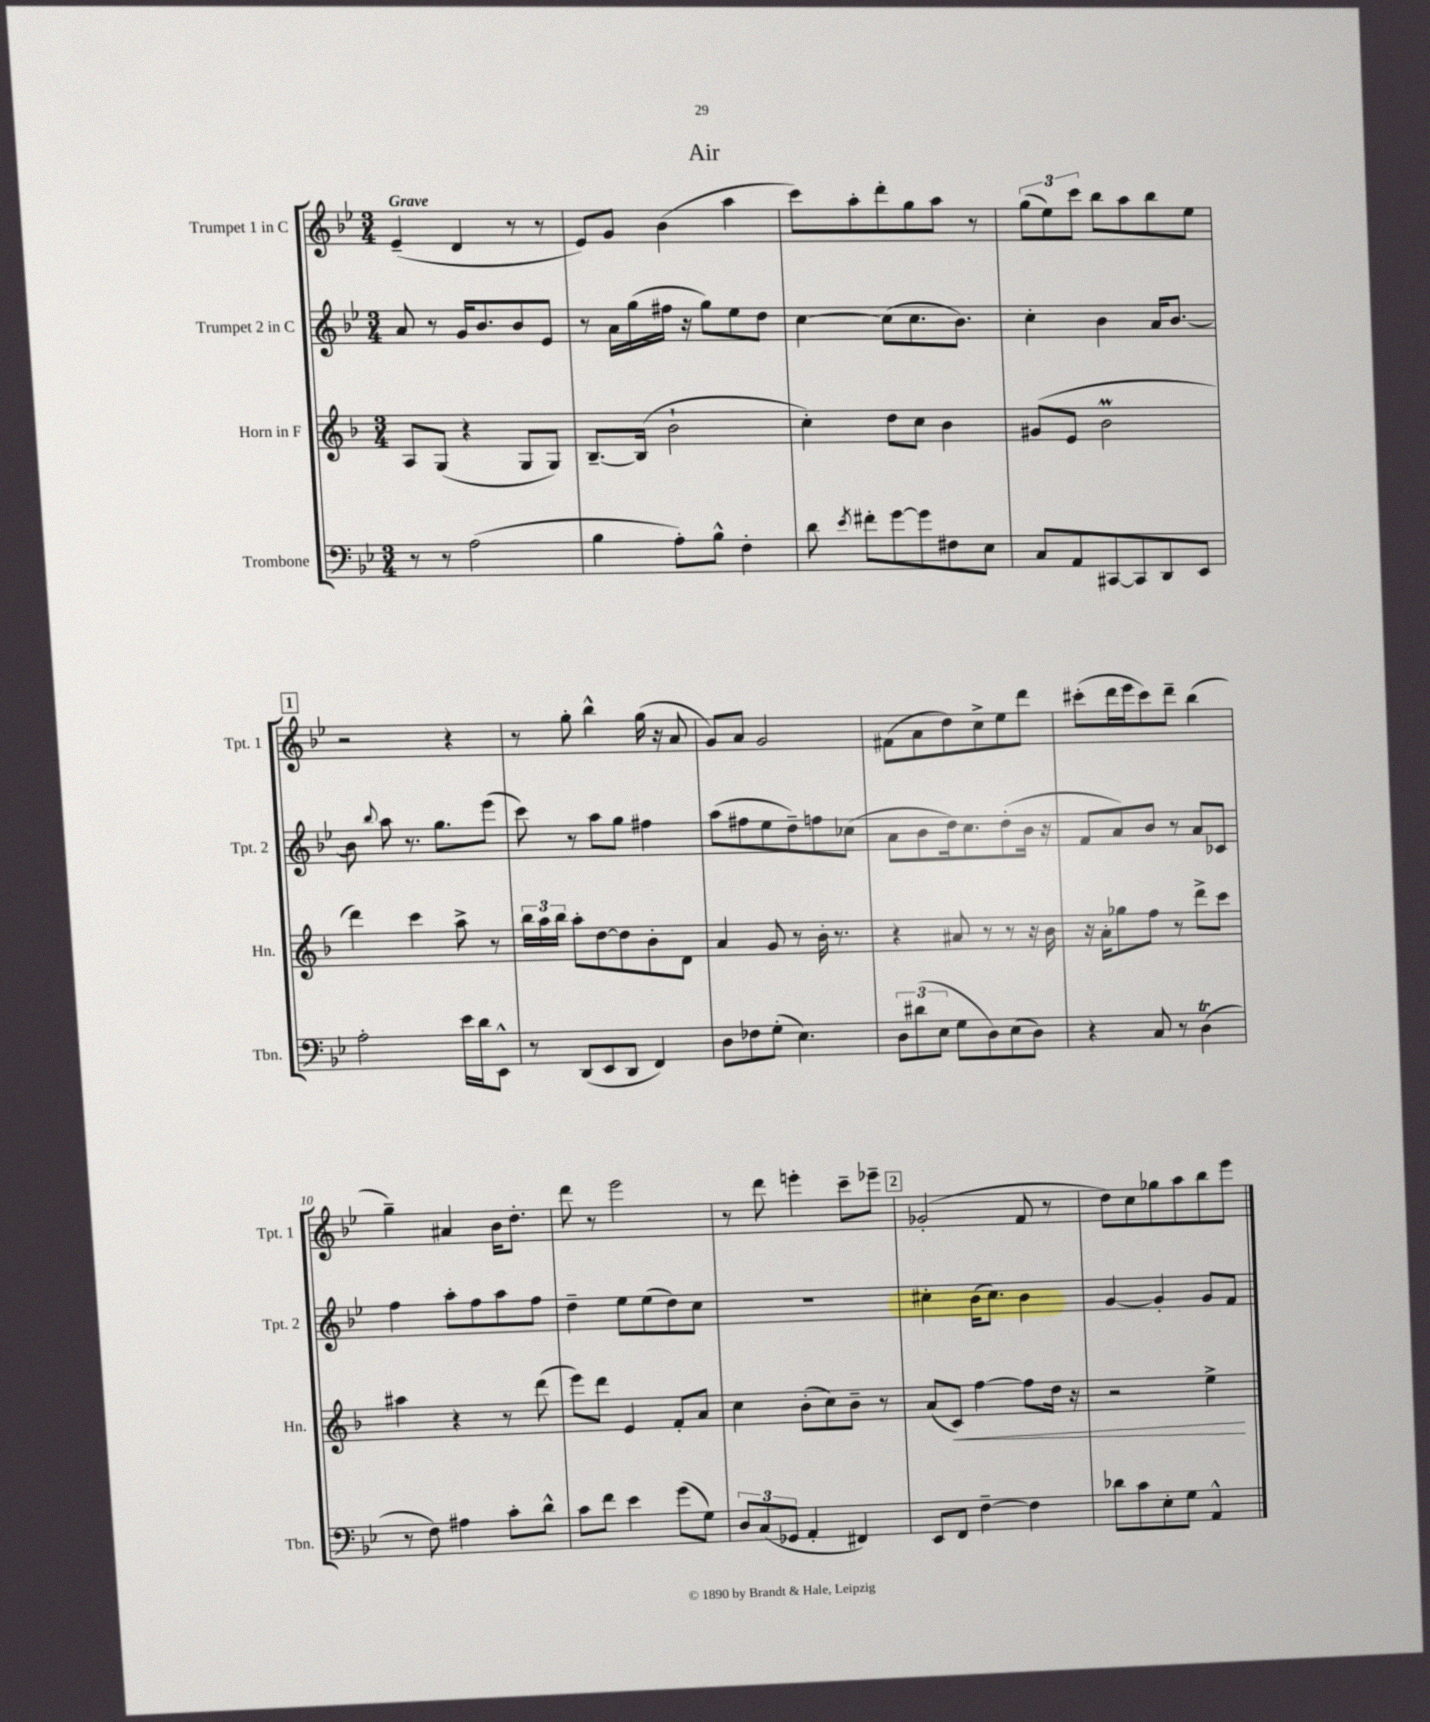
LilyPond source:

\header { title = "Air" }
<<
\new StaffGroup <<
\new Staff = "s0" \with { instrumentName = "Trumpet 1 in C" shortInstrumentName = "Tpt. 1" } {
    \clef treble \key bes \major \numericTimeSignature \time 3/4 \tempo "Grave"
    \autoBeamOff ees'4--( d'4 r8 r8 |
    ees'8[) g'8] bes'4( a''4 |
    c'''8[) a''8-. d'''8-. g''8 a''8] r8 |
    \tuplet 3/2 { g''8[( ees''8) c'''8] } bes''8[ a''8 bes''8 ees''8] |
    \mark \markup { \box "1" } r2 r4 |
    r8 g''8-. bes''4-^ g''16( r16 a'8 |
    g'8[) a'8] g'2 |
    fis'8[( a'8 d''8) c''8-> ees''8 d'''8] |
    cis'''8[-.( d'''16 ees'''16 cis'''8) d'''8]-- bes''4( |
    g''4--) ais'4 bes'16[ d''8.]-. |
    d'''8 r8 ees'''2 |
    r8 d'''8 e'''4-. c'''8[-- ees'''8]-- |
    \mark \markup { \box "2" } ges'2-.( f'8 r8 |
    d''8[) c''8 ges''8 a''8 bes''8 ees'''8] \bar "|." |
}
\new Staff = "s1" \with { instrumentName = "Trumpet 2 in C" shortInstrumentName = "Tpt. 2" } {
    \clef treble \key bes \major \numericTimeSignature \time 3/4
    \autoBeamOff a'8 r8 g'16[ bes'8. bes'8 ees'8] |
    r8 a'16[ g''16( fis''16] r16 g''8[) ees''8 d''8] |
    c''4~ c''8[( c''8. bes'8.]) |
    c''4-. bes'4 a'16[ bes'8.]~ |
    \mark \markup { \box "1" } bes'8 \appoggiatura { bes''8 } a''8 r8. g''8.[ ees'''8]( |
    c'''8) r8 a''8[ g''8] fis''4 |
    a''8[( fis''8 ees''8 d''8--) f''8 ces''8]( |
    a'8[ bes'8 d''16) c''8. d''8-.( bes'16] r16 |
    f'8[ a'8) bes'8] r8 a'8[ ces'8] |
    f''4 a''8[-. f''8 a''8 f''8] |
    d''4-- ees''8[ ees''8( d''8) c''8] |
    R2. |
    \mark \markup { \box "2" } cis''4-. bes'16[( cis''8.]) bes'4 |
    g'4~ g'4-. g'8[ f'8] \bar "|." |
}
\new Staff = "s2" \with { instrumentName = "Horn in F" shortInstrumentName = "Hn." } {
    \clef treble \key f \major \numericTimeSignature \time 3/4
    \autoBeamOff a8[ g8]( r4 g8[ g8]) |
    bes8.[~-- bes16]( bes'2-! |
    c''4-.) d''8[ c''8] bes'4 |
    gis'8[( e'8] bes'2\prall |
    \mark \markup { \box "1" } d'''4) c'''4 a''8-> r8 |
    \tuplet 3/2 { bes''16[ a''16 bes''16] } a''8[-. d''8~ d''8 bes'8-. d'8] |
    a'4 g'8 r8 bes'16-. r8. |
    r4 ais'8 r8 r8 r16 bes'16 |
    r16 a'16[-. ges''8 f''8] r8 d'''8[-> c'''8] |
    ais''4 r4 r8 d'''8( |
    e'''8[) d'''8] e'4 f'8[-. a'8] |
    c''4 bes'8[-.( c''8) bes'8]-- r8 |
    \mark \markup { \box "2" } a'8[( c'8]\<) f''4~ f''8[ d''16] r16 |
    r2 e''4->\! \bar "|." |
}
\new Staff = "s3" \with { instrumentName = "Trombone" shortInstrumentName = "Tbn." } {
    \clef bass \key bes \major \numericTimeSignature \time 3/4
    \autoBeamOff r8 r8 a2( |
    bes4 a8[-.) bes8]-^ f4-. |
    d'8 \acciaccatura { ees'8 } fis'8[-. g'8~ g'8 fis8 ees8] |
    c8[ a,8 cis,8~ cis,8 d,8 ees,8] |
    \mark \markup { \box "1" } a2-. ees'16[ d'16 ees,8]-^ |
    r8 d,8[( ees,8 d,8] f,4) |
    d8[ fes8 g8]-.( ees4.) |
    \tuplet 3/2 { d8[ dis'8( ees8] } g8[ d8) ees8( d8]) |
    r4 c8 r8 d4\trill( |
    r8 f8) ais4 c'8[-. d'8]-^ |
    c'8[ f'8] ees'4 g'8[( g8]) |
    \tuplet 3/2 { d8[ c8( ges,8] } a,4-. fis,4) |
    \mark \markup { \box "2" } ees,8[ f,8] f4~-- f4 |
    des'8[ c'8 ees8-. g8] a,4-^ \bar "|." |
}
>>
>>
